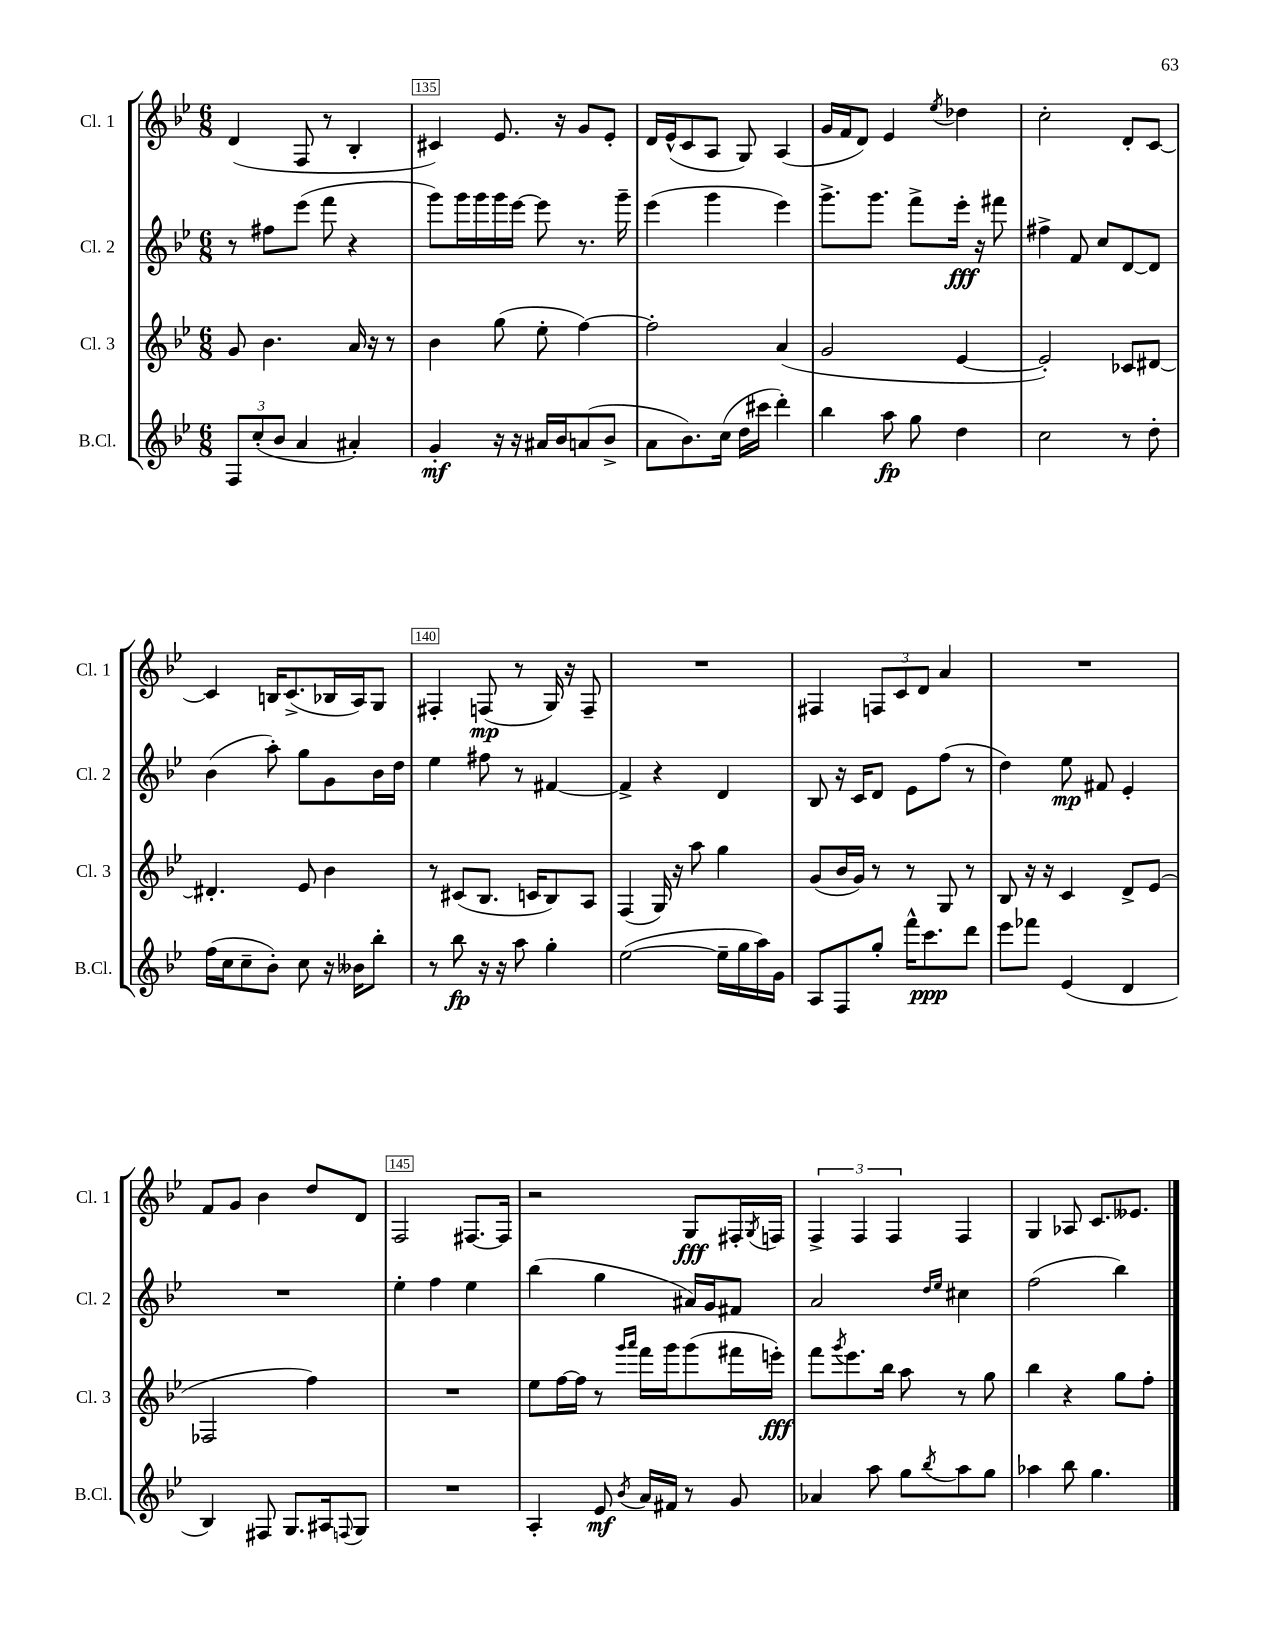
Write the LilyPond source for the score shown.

<<
\new StaffGroup <<
\new Staff = "s0" \with { instrumentName = "Cl. 1" shortInstrumentName = "Cl. 1" } {
    \clef treble \key bes \major \numericTimeSignature \time 6/8
    d'4( f8 r8 bes4-. |
    cis'4) ees'8. r16 g'8 ees'8-. |
    d'16 ees'16-^( c'8 a8 g8) a4( |
    g'16 f'16 d'8) ees'4 \acciaccatura { ees''8 } des''4 |
    c''2-. d'8-. c'8~ |
    c'4 b16 c'8.->( bes16 a16) g8 |
    fis4-. f8\mp( r8 g16) r16 f8-- |
    R2. |
    fis4 \tuplet 3/2 { f8 c'8 d'8 } a'4 |
    R2. |
    f'8 g'8 bes'4 d''8 d'8 |
    f2 fis8.~ fis16 |
    r2 g8\fff fis16-. \acciaccatura { g8 } f16 |
    \tuplet 3/2 { f4-> f4 f4 } f4 |
    g4 aes8 c'8. eeses'8. \bar "|." |
}
\new Staff = "s1" \with { instrumentName = "Cl. 2" shortInstrumentName = "Cl. 2" } {
    \clef treble \key bes \major \numericTimeSignature \time 6/8
    r8 fis''8 ees'''8( f'''8 r4 |
    g'''8) g'''16 g'''16 g'''16 ees'''16~ ees'''8 r8. g'''16-- |
    ees'''4( g'''4 ees'''4) |
    g'''8.-> g'''8. f'''8-> ees'''16-.\fff r16 fis'''8 |
    fis''4-> f'8 c''8 d'8~ d'8 |
    bes'4( a''8-.) g''8 g'8 bes'16 d''16 |
    ees''4 fis''8 r8 fis'4~ |
    fis'4-> r4 d'4 |
    bes8 r16 c'16 d'8 ees'8 f''8( r8 |
    d''4) ees''8\mp fis'8 ees'4-. |
    R2. |
    ees''4-. f''4 ees''4 |
    bes''4( g''4 ais'16) g'16 fis'8 |
    a'2 \grace { d''16 ees''16 } cis''4 |
    f''2( bes''4) \bar "|." |
}
\new Staff = "s2" \with { instrumentName = "Cl. 3" shortInstrumentName = "Cl. 3" } {
    \clef treble \key bes \major \numericTimeSignature \time 6/8
    g'8 bes'4. a'16 r16 r8 |
    bes'4 g''8( ees''8-. f''4~) |
    f''2-. a'4( |
    g'2 ees'4~ |
    ees'2-.) ces'8 dis'8~ |
    dis'4.-. ees'8 bes'4 |
    r8 cis'8( bes8. c'16 bes8) a8 |
    f4( g16) r16 a''8 g''4 |
    g'8( bes'16 g'16) r8 r8 g8 r8 |
    bes8 r16 r16 c'4 d'8-> ees'8( |
    fes2 f''4) |
    R2. |
    ees''8 f''16~ f''16 r8 \grace { g'''16 a'''16 } f'''16 g'''16 g'''8( fis'''16 e'''16-.\fff) |
    f'''8 \acciaccatura { g'''8 } ees'''8. bes''16 a''8 r8 g''8 |
    bes''4 r4 g''8 f''8-. \bar "|." |
}
\new Staff = "s3" \with { instrumentName = "B.Cl." shortInstrumentName = "B.Cl." } {
    \clef treble \key bes \major \numericTimeSignature \time 6/8
    \tuplet 3/2 { f8 c''8-.( bes'8 } a'4 ais'4-.) |
    g'4-.\mf r16 r16 ais'16 bes'16 a'8( bes'8-> |
    a'8 bes'8.) c''16( d''16 cis'''16 d'''4-.) |
    bes''4 a''8\fp g''8 d''4 |
    c''2 r8 d''8-. |
    f''16( c''16 c''8-- bes'8-.) c''8 r16 beses'16 bes''8-. |
    r8 bes''8\fp r16 r16 a''8 g''4-. |
    ees''2~( ees''16-- g''16 a''16) g'16 |
    a8 f8 g''8-. f'''16-^ c'''8.\ppp d'''8 |
    ees'''8 fes'''8 ees'4( d'4 |
    bes4) fis8 g8. ais16 \appoggiatura { f8 } g8 |
    R2. |
    a4-. ees'8\mf \acciaccatura { bes'8 } a'16 fis'16 r8 g'8 |
    aes'4 a''8 g''8 \acciaccatura { bes''8 } a''8 g''8 |
    aes''4 bes''8 g''4. \bar "|." |
}
>>
>>
\layout { \context { \Score currentBarNumber = #134 \override BarNumber.break-visibility = ##(#f #t #t) barNumberVisibility = #(every-nth-bar-number-visible 5) \override BarNumber.stencil = #(make-stencil-boxer 0.1 0.3 ly:text-interface::print) } }
